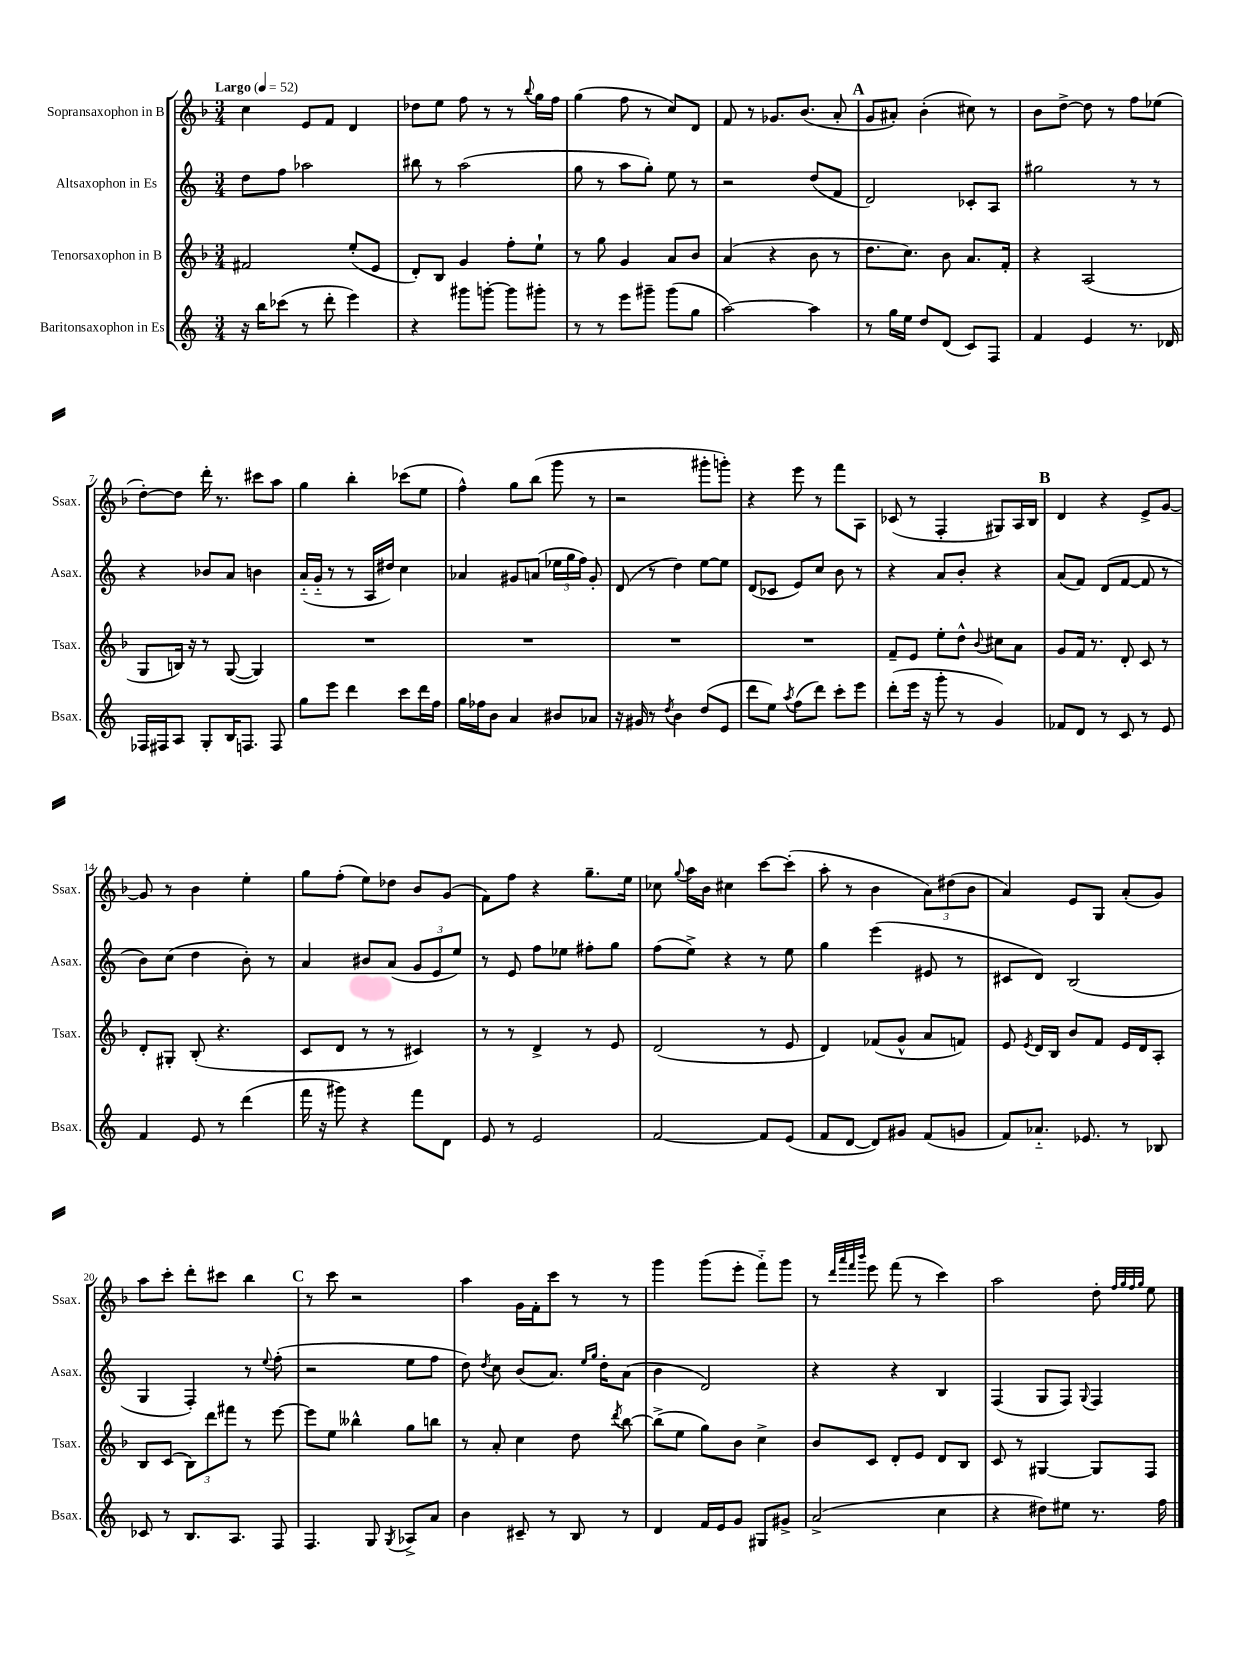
<<
\new StaffGroup <<
\new Staff = "s0" \with { instrumentName = "Sopransaxophon in B" shortInstrumentName = "Ssax." } {
    \clef treble \key f \major \numericTimeSignature \time 3/4 \tempo "Largo" 4 = 52
    \autoBeamOff c''4 e'8[ f'8] d'4 |
    des''8[ e''8] f''8 r8 r8 \appoggiatura { bes''8 } g''16[ f''16] |
    g''4( f''8 r8 c''8[) d'8] |
    f'8 r8 ges'8.[ bes'8.]( a'8-. |
    \mark \markup { \bold "A" } g'8[ ais'8]-.) bes'4-.( cis''8) r8 |
    bes'8[ d''8]~-> d''8 r8 f''8[ ees''8]( |
    d''8[~-.) d''8] d'''16-. r8. cis'''8[ a''8] |
    g''4 bes''4-. ces'''8[( e''8] |
    f''4-^) g''8[ bes''8]( g'''8 r8 |
    r2 gis'''8[-. g'''8]-.) |
    r4 e'''8 r8 f'''8[ a8] |
    ces'8( r8 f4-. gis8[) a16 bes16] |
    \mark \markup { \bold "B" } d'4 r4 e'8[-> g'8]~ |
    g'8 r8 bes'4 e''4-. |
    g''8[ f''8]-.( e''8[) des''8] bes'8[ g'8]( |
    f'8[) f''8] r4 g''8.[-- e''16] |
    ces''8 \appoggiatura { g''8 } a''16[ bes'16] cis''4 c'''8[~ c'''8]-.( |
    a''8-. r8 bes'4 \tuplet 3/2 { a'8[) dis''8( bes'8] } |
    a'4) e'8[ g8] a'8[-.( g'8]) |
    a''8[ c'''8]-. d'''8[-. cis'''8] bes''4 |
    \mark \markup { \bold "C" } r8 c'''8 r2 |
    a''4 g'16[ f'16-. c'''8] r8 r8 |
    g'''4 g'''8[( e'''8]-. f'''8[-_) g'''8] |
    r8 \grace { d'''32[ a'''32 f'''32 bes'''32] } e'''8 f'''8( r8 c'''4) |
    a''2 d''8-. \grace { f''32[ g''32 f''32 g''32] } e''8 \bar "|." |
}
\new Staff = "s1" \with { instrumentName = "Altsaxophon in Es" shortInstrumentName = "Asax." } {
    \clef treble \key c \major \numericTimeSignature \time 3/4
    \autoBeamOff d''8[ f''8] aes''2 |
    bis''8 r8 a''2( |
    g''8 r8 a''8[ g''8]-.) e''8 r8 |
    r2 d''8[( f'8] |
    \mark \markup { \bold "A" } d'2) ces'8[-. a8] |
    gis''2 r8 r8 |
    r4 bes'8[ a'8] b'4 |
    a'16[-_( g'16]-_ r8 r8 a16[ dis''16]) c''4 |
    aes'4 gis'8[ a'8]( \tuplet 3/2 { ees''16[ g''16 f''16]) } gis'8-. |
    d'8( r8 d''4) e''8[~ e''8] |
    d'8[( ces'8] e'8[) c''8] b'8 r8 |
    r4 a'8[ b'8]-. r4 |
    \mark \markup { \bold "B" } a'8[( f'8]) d'8[( f'8]~ f'8 r8 |
    b'8[) c''8]( d''4 b'8-.) r8 |
    a'4 bis'8[ a'8]( \tuplet 3/2 { g'8[ e'8 e''8]) } |
    r8 e'8 f''8[ ees''8] fis''8[-. g''8] |
    f''8[( e''8]->) r4 r8 e''8 |
    g''4 e'''4( eis'8 r8 |
    cis'8[ d'8]) b2( |
    g4 f4-.) r8 \appoggiatura { e''8 } f''8-.( |
    \mark \markup { \bold "C" } r2 e''8[ f''8] |
    d''8) \acciaccatura { d''8 } c''8 b'8[( a'8.]) \grace { e''16[ g''16] } d''16[-. a'8]( |
    b'4 d'2) |
    r4 r4 b4 |
    f4( g8[ f8]) \appoggiatura { g8 } f4 \bar "|." |
}
\new Staff = "s2" \with { instrumentName = "Tenorsaxophon in B" shortInstrumentName = "Tsax." } {
    \clef treble \key f \major \numericTimeSignature \time 3/4
    \autoBeamOff fis'2 e''8[-.( e'8] |
    d'8[-.) bes8] g'4 f''8[-. e''8]-! |
    r8 g''8 g'4 a'8[ bes'8] |
    a'4( r4 bes'8 r8 |
    \mark \markup { \bold "A" } d''8.[ c''8.]) bes'8 a'8.[ f'16]-. |
    r4 a2( |
    g8[ b16]) r16 r8 g8~( g4) |
    R2. |
    R2. |
    R2. |
    R2. |
    f'8[-- e'8] e''8[-. d''8]-^ \appoggiatura { bes'8 } cis''8[ a'8] |
    \mark \markup { \bold "B" } g'8[ f'16] r8. d'8-. c'8 r8 |
    d'8[-. gis8]-. bes8-.( r4. |
    c'8[ d'8] r8 r8 cis'4) |
    r8 r8 d'4-> r8 e'8 |
    d'2( r8 e'8 |
    d'4) fes'8[( g'8]-^ a'8[ f'8]) |
    e'8 \acciaccatura { e'8 } d'16[ bes16] bes'8[ f'8] e'16[ d'16 a8]-. |
    bes8[ c'8]( \tuplet 3/2 { bes8[) d'''8 fis'''8] } r8 e'''8~ |
    \mark \markup { \bold "C" } e'''8[ e''8] beses''4-^ g''8[ b''8] |
    r8 a'8-. c''4 d''8 \acciaccatura { d'''8 } bes''8~ |
    bes''8[->( e''8] g''8[) bes'8] c''4-> |
    bes'8[ c'8] d'8[-. e'8] d'8[ bes8] |
    c'8 r8 gis4~ gis8[ f8] \bar "|." |
}
\new Staff = "s3" \with { instrumentName = "Baritonsaxophon in Es" shortInstrumentName = "Bsax." } {
    \clef treble \key c \major \numericTimeSignature \time 3/4
    \autoBeamOff r16 b''16[ ces'''8]( r8 d'''8-. e'''4) |
    r4 gis'''8[ g'''8]~-. g'''8[ gis'''8]-. |
    r8 r8 e'''8[ gis'''8]-- gis'''8[( g''8] |
    a''2~) a''4 |
    \mark \markup { \bold "A" } r8 g''16[ e''16] d''8[ d'8]( c'8[) f8] |
    f'4 e'4 r8. des'16 |
    fes16[ fis16 a8] g8[-. b16 f8.] f8 |
    g''8[ e'''8] d'''4 c'''8[ d'''16 f''16] |
    g''16[ fes''16 b'8] a'4 bis'8[ aes'8] |
    r16 gis'16 r8 \acciaccatura { d''8 } b'4 d''8[( e'8] |
    d'''8[ e''8]) \acciaccatura { a''8 } f''8[( d'''8]) c'''8[-. e'''8] |
    d'''8[-.( e'''16] r16 g'''8-. r8 g'4) |
    \mark \markup { \bold "B" } fes'8[ d'8] r8 c'8 r8 e'8 |
    f'4 e'8 r8 d'''4( |
    f'''16 r16 gis'''8) r4 f'''8[ d'8] |
    e'8 r8 e'2 |
    f'2~ f'8[ e'8]( |
    f'8[ d'8]~ d'8[) gis'8] f'8[( g'8] |
    f'8[) aes'8.]-_ ees'8. r8 bes8 |
    ces'8 r8 b8.[ a8.] f8 |
    \mark \markup { \bold "C" } f4. g8 \acciaccatura { g8 } aes8[-> a'8] |
    b'4 cis'8-- r8 b8 r8 |
    d'4 f'16[ e'16 g'8] gis8[ gis'8]-> |
    a'2->( c''4 |
    r4 dis''8[) eis''8] r8. f''16 \bar "|." |
}
>>
>>
